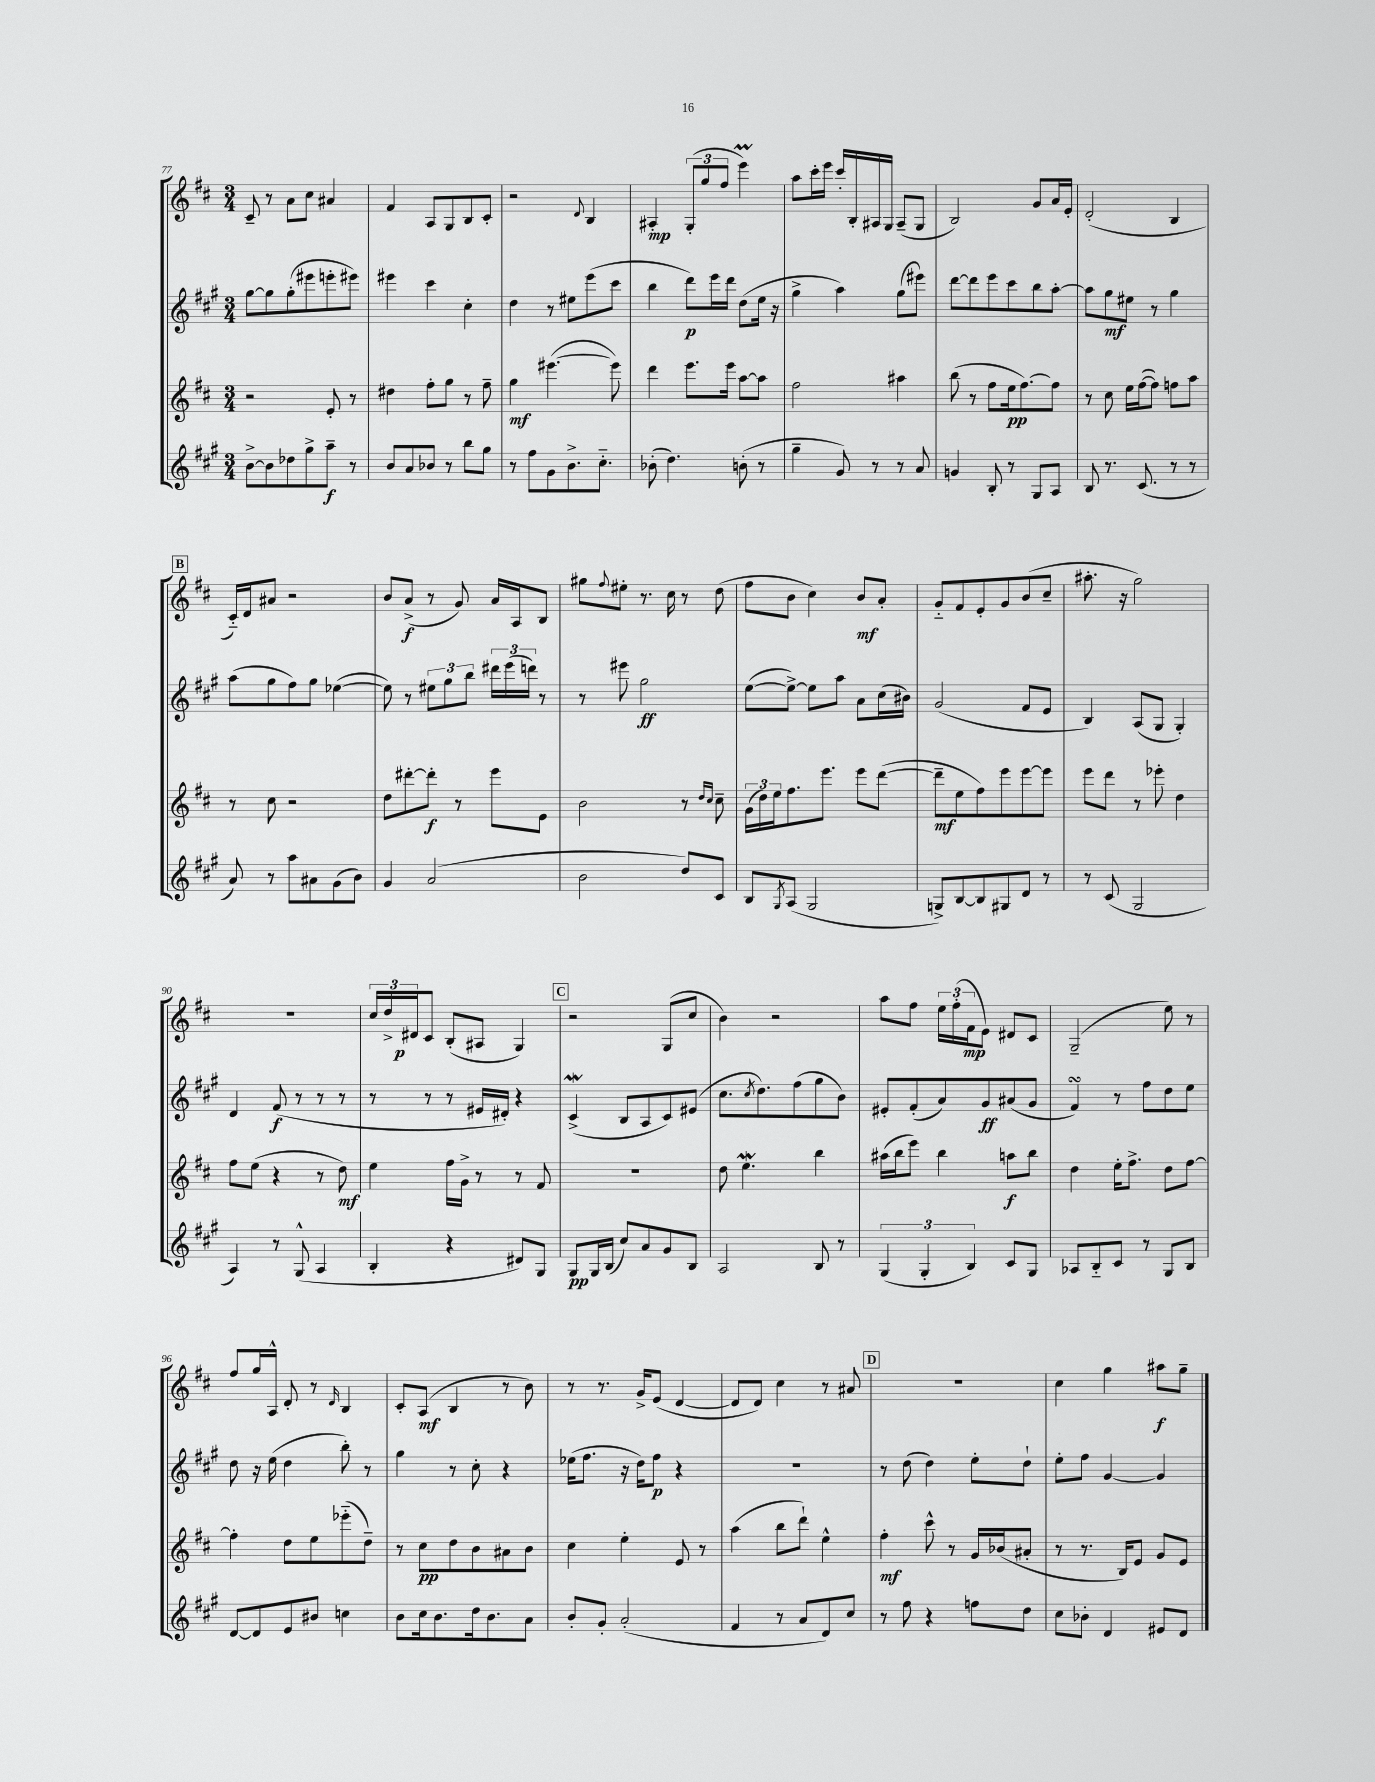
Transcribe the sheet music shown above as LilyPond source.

<<
\new StaffGroup <<
\new Staff = "s0" {
    \clef treble \key d \major \numericTimeSignature \time 3/4
    cis'8-- r8 a'8 cis''8 ais'4 |
    fis'4 a8 g8 b8 cis'8-. |
    r2 \appoggiatura { d'8 } b4 |
    ais4-.\mp \tuplet 3/2 { g8-.( g''8 fis''8 } e'''4\prall) |
    a''8 cis'''16-. e'''16 cis'''16-. b16-. ais16 g16 ais8--( g8 |
    b2) g'8 a'16 e'16-. |
    d'2-.( b4 |
    \mark \markup { \box "B" } cis'16-_) d'16 ais'8 r2 |
    b'8 a'8->\f( r8 g'8) a'16 a16 b8 |
    gis''8 \appoggiatura { fis''8 } eis''8-. r8. cis''16 r8 d''8( |
    fis''8 b'8 cis''4) b'8\mf a'8-. |
    g'8-_ fis'8 e'8-. g'8 b'8( cis''8-- |
    ais''8.-. r16 g''2) |
    R2. |
    \tuplet 3/2 { cis''16 d''16-> dis'16\p } cis'8 b8-.( ais8 g4) |
    \mark \markup { \box "C" } r2 g8( cis''8 |
    b'4) r2 |
    a''8 fis''8 \tuplet 3/2 { e''16 fis''16-.( fis'16\mp } e'8) dis'8 cis'8 |
    g2--( e''8) r8 |
    fis''8 g''16 a16-^ d'8-. r8 \grace { d'16 } b4 |
    cis'8-. a8\mf( b4 r8 b'8) |
    r8 r8. g'16-> e'8( d'4~ |
    d'8 d'8) cis''4 r8 ais'8 |
    \mark \markup { \box "D" } R2. |
    cis''4 g''4 ais''8\f g''8-- \bar "|." |
}
\new Staff = "s1" {
    \clef treble \key a \major \numericTimeSignature \time 3/4
    gis''8~ gis''8 gis''8-.( eis'''8 e'''8-. eis'''8) |
    eis'''4 cis'''4 cis''4-. |
    d''4 r8 eis''8 e'''8( cis'''8 |
    b''4 d'''8\p) e'''16 d'''16 d''8( e''16 r16 |
    gis''4-> a''4) gis''8( eis'''8) |
    d'''8~ d'''8 e'''8 cis'''8 b''8 a''8~-. |
    a''8 gis''8\mf eis''8 r8 gis''4 |
    \mark \markup { \box "B" } a''8( gis''8 fis''8) gis''8 ees''4~( |
    ees''8) r8 \tuplet 3/2 { eis''8 gis''8 b''8 } \tuplet 3/2 { dis'''16 e'''16( d'''16) } r8 |
    r8 eis'''8 gis''2\ff |
    e''8~( e''8~->) e''8 a''8 a'8 cis''16( bis'16) |
    gis'2( fis'8 e'8 |
    b4) a8( gis8 gis4-.) |
    d'4 fis'8\f( r8 r8 r8 |
    r8 r8 r8 eis'16 dis'16-.) r4 |
    \mark \markup { \box "C" } cis'4->\mordent( b8 a8 cis'8) eis'8( |
    cis''8. \acciaccatura { cis''8 } d''8.) fis''8( gis''8 b'8) |
    eis'8-. fis'8-.( a'8) gis'8\ff ais'8( gis'8 |
    fis'4\turn) r8 fis''8 d''8 e''8 |
    d''8 r16 e''16( d''4 b''8-.) r8 |
    gis''4 r8 cis''8-. r4 |
    ees''16( fis''8. r16 d''16) fis''8\p r4 |
    R2. |
    \mark \markup { \box "D" } r8 d''8( d''4) e''8-. d''8-! |
    e''8-. fis''8 gis'4~ gis'4 \bar "|." |
}
\new Staff = "s2" {
    \clef treble \key d \major \numericTimeSignature \time 3/4
    r2 e'8-. r8 |
    dis''4 fis''8-. g''8 r8 fis''8-- |
    g''4\mf eis'''4.~( eis'''8) |
    d'''4 e'''8. e'''16 a''8~ a''8 |
    fis''2 ais''4 |
    b''8( r8 fis''8 e''16\pp fis''8.~) fis''8 |
    r8 cis''8 e''16 fis''16~( fis''8) f''8 a''8 |
    \mark \markup { \box "B" } r8 cis''8 r2 |
    d''8 dis'''8~-. dis'''8-.\f r8 e'''8 e'8 |
    b'2 r8 \grace { d''16 cis''16 } cis''8-- |
    \tuplet 3/2 { g'16( d''16) e''16 } fis''8. e'''8. e'''8 d'''8~( |
    d'''8--\mf e''8 fis''8) e'''8 e'''8~ e'''8 |
    e'''8 d'''8 r8 ees'''8-. d''4 |
    fis''8 e''8( r4 r8 d''8\mf) |
    e''4 fis''16 g'16-> r8 r8 fis'8 |
    \mark \markup { \box "C" } R2. |
    d''8 e''4.\mordent b''4 |
    ais''16( b''16 e'''8) b''4 a''8\f b''8 |
    d''4 e''16-. fis''8.-> d''8 fis''8~ |
    fis''4-. d''8 e''8 ees'''8-_( d''8--) |
    r8 cis''8\pp d''8 b'8 ais'8 b'8 |
    cis''4 e''4-. e'8 r8 |
    a''4( b''8 d'''8-!) e''4-^ |
    \mark \markup { \box "D" } fis''4-.\mf cis'''8-^ r8 g'16 bes'16( ais'8-. |
    r8 r8. b16) e'8 g'8 e'8 \bar "|." |
}
\new Staff = "s3" {
    \clef treble \key a \major \numericTimeSignature \time 3/4
    b'8~-> b'8 des''8 gis''8-> a''8--\f r8 |
    b'8 a'8 bes'8 r8 b''8 gis''8 |
    r8 fis''8 gis'8 b'8.-> cis''8.-_ |
    bes'8-.( d''4.) b'8-.( r8 |
    gis''4-- gis'8) r8 r8 a'8 |
    g'4 b8-. r8 gis8 a8 |
    b8 r8. cis'8.( r8 r8 |
    \mark \markup { \box "B" } a'8) r8 a''8 ais'8 gis'8( b'8) |
    gis'4 a'2( |
    b'2 d''8) cis'8 |
    b8 \acciaccatura { gis8 } a8( gis2 |
    g8->) b8~ b8 gis8 d'8 r8 |
    r8 cis'8( gis2 |
    a4) r8 gis8-^( a4 |
    b4-. r4 dis'8) gis8 |
    \mark \markup { \box "C" } gis8\pp gis16 b16( cis''8) a'8 gis'8 b8 |
    a2 b8 r8 |
    \tuplet 3/2 { gis4( gis4-. b4) } cis'8 gis8 |
    aes8 b8-_ cis'8 r8 gis8 b8 |
    d'8~ d'8 e'8 bis'8 c''4 |
    b'8 cis''16 b'8. d''16 b'8. a'8 |
    b'8-. gis'8-. a'2-.( |
    fis'4 r8 a'8 d'8) cis''8 |
    \mark \markup { \box "D" } r8 fis''8 r4 f''8 d''8 |
    cis''8 bes'8-. d'4 eis'8 d'8 \bar "|." |
}
>>
>>
\layout { \context { \Score currentBarNumber = #77 } }
